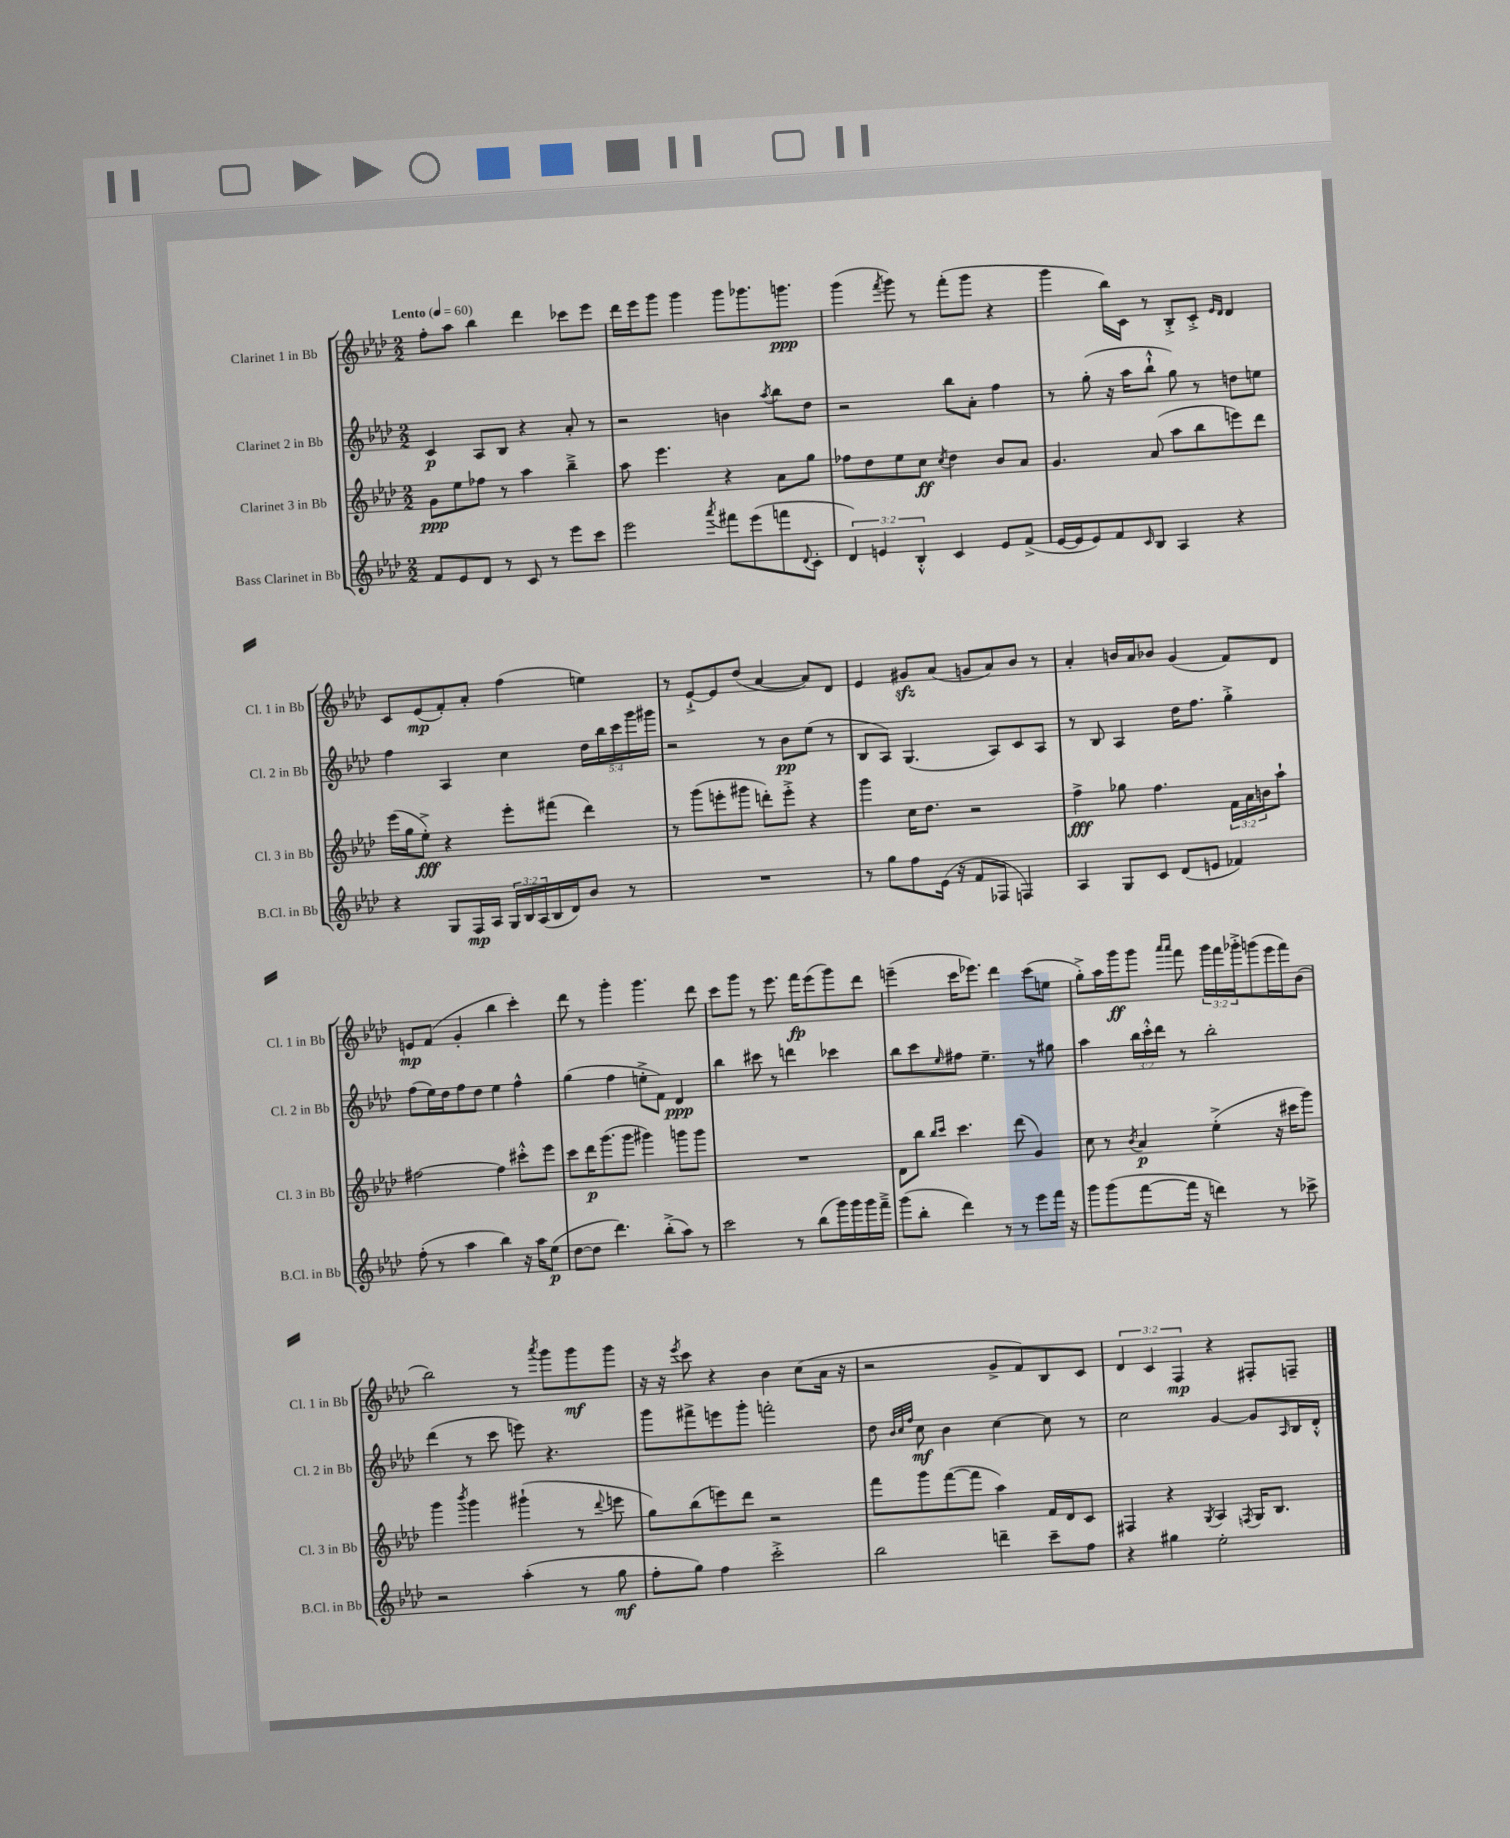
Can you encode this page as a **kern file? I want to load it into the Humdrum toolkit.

**kern	**kern	**kern	**kern
*staff4	*staff3	*staff2	*staff1
*clefG2	*clefG2	*clefG2	*clefG2
*k[b-e-a-d-]	*k[b-e-a-d-]	*k[b-e-a-d-]	*k[b-e-a-d-]
*M2/2	*M2/2	*M2/2	*M2/2
*MM60	*MM60	*MM60	*MM60
8f	8g	4c	8ff'
8e-	8ee-	.	8aa-
8d-	8ff-	8A-	4bb-
8r	8r	8B-	.
8c	4aa-	4r	4ddd-
8r	.	.	.
8eee-	4bb-~^	8a-'	8ccc-
8ccc	.	8r	8eee-
=	=	=	=
2eee-	8aa-	2r	16ddd-
.	.	.	16eee-
.	4.eee-	.	8ggg
.	.	.	4ggg
8qaaa-	.	.	.
8fff#	4r	4b	8ggg
(8eee-	.	.	8.ggg-
.	.	8qaa-	.
8fff	8a-	8bb-	.
.	.	.	8.ggg
8qqd-	.	.	.
8c'	8gg	8dd-	.
=	=	=	=
6d-)	8ff-	2r	(4ggg
.	8dd-	.	.
6e	.	.	.
.	.	.	8qfff
.	8ee-	.	8ggg)
6B-'^^	.	.	.
.	8cc	.	8r
.	8qcc	.	.
4c	4dd-	8bb-	(8fff'
.	.	8a-'	8ggg
8e	8b-	4ff	4r
(8f^	8a-	.	.
=	=	=	=
[16e-	4.g	8r	4ggg
16e-]	.	.	.
8e-)	.	(8gg'	.
8f	.	16r	16bb-)
.	.	16aa-	16c
16qqc	.	.	.
8B-	(8a-	8bb-`^^	8r
4A-	8aa-	8gg)	8B-'^
.	8bb-	8r	8c'^
.	.	.	16qqe-
.	.	.	16qqd-
4r	8eee)	8dd	4d-
.	8ddd-	8ee	.
=	=	=	=
4r	(16eee-	4ff	8c
.	16gg	.	.
.	8ee-'^)	.	(8e-
8G	4r	4A-	8f')
16F	.	.	8a-'
16A-	.	.	.
24G	8eee-'	4cc	(4ff
24B-	.	.	.
(24A-	.	.	.
16B-	(8fff#	.	.
16d-)	.	.	.
8b-	4ddd-)	20dd-	4ee)
.	.	20bb-	.
.	.	20ccc	.
8r	.	.	.
.	.	20ggg	.
.	.	20ggg#	.
=	=	=	=
1r	8r	2r	8r
.	(8ggg	.	[8e-`^
.	8eee'	.	8e-]
.	8ggg#	.	(8dd-
.	8ddd')	8r	[4a-
.	8eee'^	8b-	.
.	4r	(8ee-	8a-])
.	.	8r	8d-
=	=	=	=
8r	4ggg	8B-	4e-
8gg	.	8A-)	.
8ff	16cc	(4.G	8g#
.	8.dd-	.	.
(16e-	.	.	(8a-
16r	.	.	.
8f	2r	.	8g
8F-	.	8A-)	8a-)
4F)	.	8c	8b-
.	.	8A-	8r
=	=	=	=
4A-	4ff^	8r	4a-'
.	.	8B-	.
8G	8gg-	4A-	16b
.	.	.	16a-
8c	4.ff	.	8b-
(8d-	.	16dd-	(4g
.	.	8.ff	.
8e	.	.	.
4f-)	24f	4gg'^	8f)
.	24a-	.	.
.	24b	.	.
.	8aa-`	.	8d-
=	=	=	=
(8ff'	[2ff#	(8ff	8e
8r	.	16ee-)	(8f
.	.	16dd-	.
4aa-	.	8ff	4g'
.	.	8dd-	.
4bb-)	4ff#]	4ee-	4bb-
16r	8ccc#'^^	4ff^^	4ccc')
16aa-	.	.	.
(8ee-	8eee-	.	.
=	=	=	=
[8dd-	8ccc	(4gg	8ddd-
8dd-]	16ddd-	.	8r
.	(8.ggg	.	.
4.ddd-)	.	4ff	4ggg'
.	8ggg	.	.
.	4ggg#)	8ee'^	4.ggg
(8bb-'^	.	8f)	.
8aa-)	8ggg	4d-	.
8r	8ggg	.	8ddd-
=	=	=	=
2ccc	1r	4bb-	8ccc
.	.	.	8ggg
.	.	8ccc#	8r
.	.	8r	8.eee-
8r	.	4ddd	.
.	.	.	16fff
(8bb-	.	.	(8eee-
16ggg)	.	4ccc-	8ggg)
16ggg	.	.	.
16ggg	.	.	8ddd-
16fff~^	.	.	.
=	=	=	=
(8ggg	8d-	8bb-	(4eee~
8bb-'	8bb-	8ccc	.
.	16qqbb-	.	.
.	16qqccc	16qqee-	.
4ddd-)	4.ccc	8ff#	16ccc
.	.	.	8.eee-)
.	.	4.ee-~	.
8r	.	.	4ddd-
8r	(8ddd-	.	.
8eee-	4g)	8r	(8ccc
16fff	.	8gg#	8ee
16r	.	.	.
=	=	=	=
8ggg	8cc	4aa-	8gg'^)
(8ggg	8r	.	16aa-
.	.	.	16ggg
.	8qb-	.	.
[8fff	4a-	24bb-	8ggg
.	.	24ccc'^^	.
.	.	24ddd-	.
.	.	.	16qqaaa-
.	.	.	16qqaaa-
16fff]	.	8r	8fff
16r	.	.	.
4ddd)	(4ee-'^	2bb-'	24ggg
.	.	.	24fff
.	.	.	24ggg-'^
.	.	.	(8ggg
8r	16r	.	16eee-
.	16ccc#	.	16fff)
8ccc-^	8ggg)	.	(8b-
=	=	=	=
2r	4ggg	(4ddd-	2bb-)
.	8qbbb-	.	.
.	4ggg	8r	.
.	.	8ccc	.
(4aa-'	(4ggg#`	8eee)	8r
.	.	.	8qaaa-
.	.	4.r	8ggg
8r	8r	.	8ggg
.	8qqddd-	.	.
8gg	8eee	.	8ggg
=	=	=	=
8ff'	8gg)	8ggg	16r
.	.	.	16r
.	.	.	8qeee-
8gg)	(8bb-	8fff#^	8ccc
4ff	8eee)	8eee	4r
.	8ddd-	8ggg'	.
2ccc'^	2r	2fff'	4b-
.	.	.	(8cc
.	.	.	16a-
.	.	.	16r
=	=	=	=
2bb-	8fff	8dd-	2r
.	.	32qqb-	.
.	.	32qqcc	.
.	.	32qqff	.
.	8ggg	8cc	.
.	([8fff	4b-	.
.	8fff]	.	.
4ddd~	4aa-)	[4cc	8g^
.	.	.	8f)
8ccc~	16f	8cc]	8B-
.	16d-	.	.
8ff	8c	8r	8c
=	=	=	=
4r	4F#	2cc	6d-
.	.	.	6c
4gg#	4r	.	.
.	.	.	6F
.	8qG	.	.
2ee-'	4A-	[4g	4r
.	8qF	.	.
.	16G	8g]	8F#'
.	8.B-	.	.
.	.	16qqA-	.
.	.	16B-	8F~
.	.	16d-'^^	.
==	==	==	==
*-	*-	*-	*-
